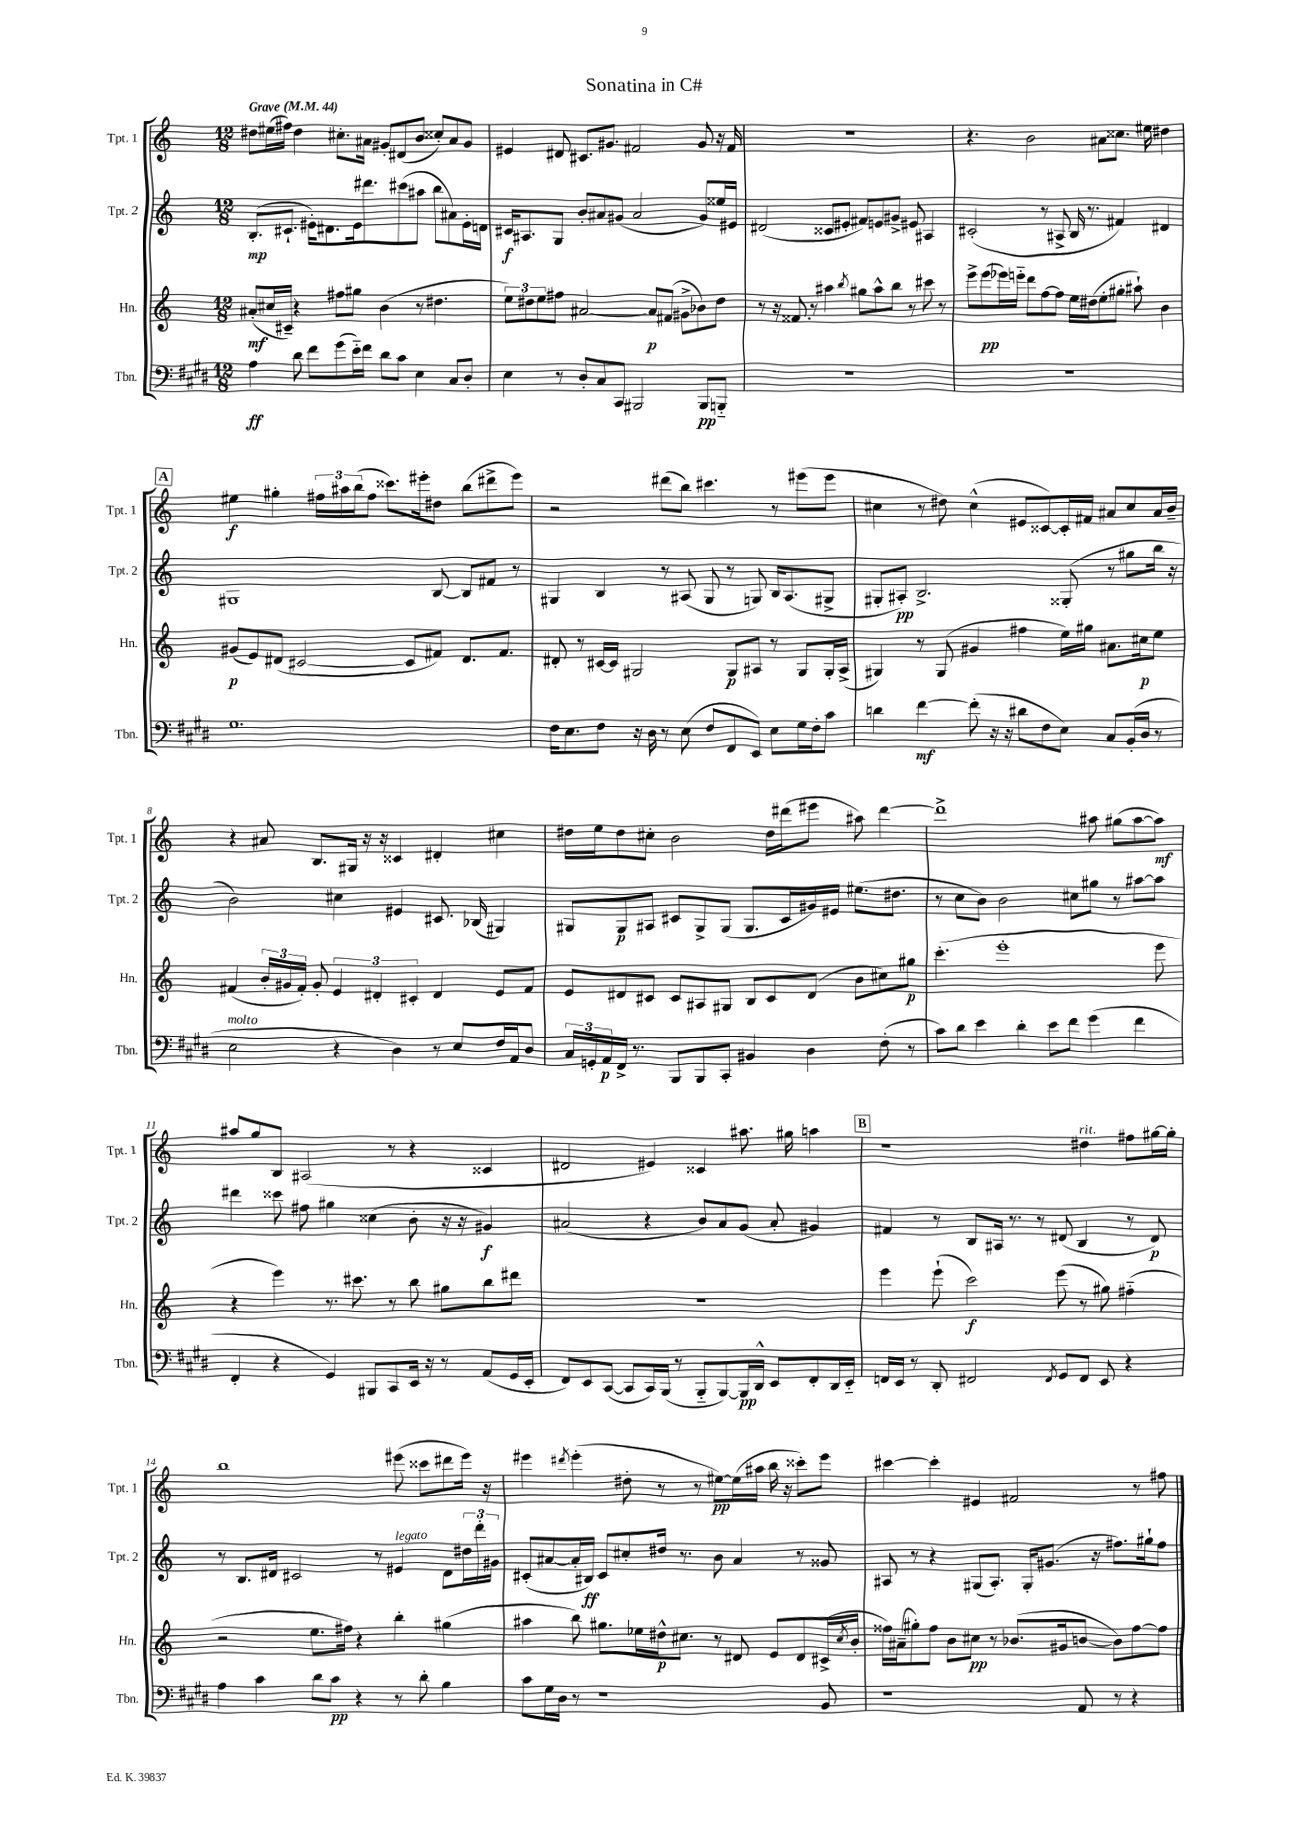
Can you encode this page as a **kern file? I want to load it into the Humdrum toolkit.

**kern	**kern	**kern	**kern
*staff4	*staff3	*staff2	*staff1
*clefF4	*clefG2	*clefG2	*clefG2
*k[f#c#g#d#]	*k[]	*k[]	*k[]
*M12/8	*M12/8	*M12/8	*M12/8
*MM44	*MM44	*MM44	*MM44
4A\	(8a#'/L	(8.B'/L	8dd#\L
.	16cc#/L	.	(16ee#\L
.	16c#~/JJ)	8.c#`/J	16ff#\JJ)
8d#\	4r	.	4dd#\
8f#\L	.	16e#'\LK)	.
.	.	8.d#\	.
(8g#\	8ff#\L	.	8.cc#'\L
16e'~\L)	8gg#\J	16e#\k	.
16f#\JJ	.	8.ddd#\	16a#\Jk
8d#\L	(4b\	.	8g#'/L
8c#\J	.	(8ccc#\	(8d#/
4E\	8r	8aa#\J	8b/J
.	4.dd#\	8bb\L	8cc##'/L)
8C#/L	.	8a#\)	8a#/
8D#'/J	.	16e#'\L	8g#/J
.	.	16d\JJ	.
=	=	=	=
4E\	12ee\L)	16c#/LK	4e#/
.	.	8.A#/	.
.	12dd#\	.	.
.	12ee\	.	.
8r	8ff#\J	8G/J	8d#/
8D#'/L	[2a#/	8b'/L	8.c#/L
8C#/	.	8a#/	.
.	.	.	8.g#/J
8CC#/J	.	(8g#/J	.
2BBB#/	.	2a#/	2f#/
.	8a#/]L	.	.
.	(8f#/J	.	.
.	8g#^\L	.	.
8BBB#/L	8b-\)	8g#/L)	8g#/
8BBB'~/J	8dd#\J	16ee##/L	16r
.	.	16e#/JJ	16f#/
=	=	=	=
1.r	8r	(2d#/	1.r
.	16r	.	.
.	8.f##/	.	.
.	8r	.	.
.	4aa#\	8c##/L	.
.	.	8e#'/J	.
.	8qbb/	.	.
.	8gg#\L	8f#/L)	.
.	8aa#^^\	8e/	.
.	8bb\J	8g#^/J	.
.	8r	8e#/	.
.	8ccc#\	4A#/	.
.	8r	.	.
=	=	=	=
1.r	8eee^\L	(2c#'/	4.r
.	(8eee\	.	.
.	16eee-\L)	.	.
.	16eee'~\JJ	.	.
.	8ddd\L	.	2b\
.	[8ff\	8r	.
.	8ff\]J	8A#^/	.
.	16ee\LL	16B/	.
.	(16dd#\J	8.r	.
.	8ee'\	.	8a#\L
.	8gg#'\J	4f#/)	8.cc##\J
.	8aa#`\)	.	.
.	.	.	16ee#\
.	4b\	4d#/	4dd#\
=	=	=	=
1.G#	(8g#/L	1G#	4ee#\
.	8e/)	.	.
.	(8d#/J	.	4gg#'\
.	[2c#/	.	.
.	.	.	24ff#\LL
.	.	.	24aa#\
.	.	.	(24bb\J
.	.	.	8ff#\J
.	.	.	8.ccc##\L)
.	8c#/]L	.	.
.	.	.	16eee#'\k
.	8f#/J)	[8B/	8dd#\J
.	8.d#/L	8B/]L	(8bb\L
.	.	8f#/J	8ddd#^\
.	8.f#/J	.	.
.	.	8r	8eee#\J)
=	=	=	=
16F#\LK	8d#'/	4G#/	2r
8.E\	.	.	.
.	8r	.	.
8F#\J	[16c#/LL	4B/	.
.	16c#/]JJ	.	.
16r	2G#/	.	.
16D#\	.	.	.
8r	.	8r	(8ddd#\L
(8E\	.	(8A#/	8bb\J)
8F#/L	.	8G#/	4.ccc#\
8FF#/	8G#/L	8r	.
8EE/J)	8A#/J	8G/)	.
8E\L	8r	16B/LK	8r
.	.	(8.A#/	.
16G#\L	8G#/L	.	(8eee#\L
16F#'\J	.	.	.
8c#\J	16G#'/L	8G#^/J	8eee#\J
.	(16A#^/JJ	.	.
=	=	=	=
4d\	4G#/)	8G#'/L	4cc#\
.	.	8A#'/J)	.
[4f#\	8r	2.B^/	8r
.	(8G#/	.	8dd#\)
(8f#'\]	4g#/	.	(4cc#^^\
16r	.	.	.
16r	.	.	.
8d#\L	4ff#\	.	8e#/L
8F#\	.	.	[8c##/)
8E\J)	16ee\LL)	(8G##'/	16c##'/]L
.	16gg#\JJ	.	16f#/JJ
8C#/L	8.a#\L	8r	8a#/L
(16BB'/L	.	8gg#\L	8cc#/
16D#/JJ	16cc#\k	.	.
8r	8ee\J	16bb\Jk	16a#/L
.	.	16r	16b~/JJ
=	=	=	=
2E\	(4f#/	2b\)	4r
.	24b'/LL	.	8a#/
.	24g#/	.	.
.	24f#'/JJ)	.	.
.	8g#'/	.	8.B/L
4r	6e/	4cc#\	.
.	.	.	16G#/Jk
.	.	.	16r
.	6d#'/	.	.
.	.	.	16r
4D#\)	.	4e#/	4c##/
.	6c#'/	.	.
8r	4d#/	8.c#/	4d#'/
8E/L	.	.	.
.	.	(16B-/	.
16F#/L	8e/L	4G#/)	4cc#\
16AA/J	.	.	.
8D#/J	8f#/J	.	.
=	=	=	=
24C#/LL	8e/L	8G#/L	16dd#\LL
24GG'/	.	.	.
.	.	.	16ee\J
24AA/	.	.	.
16FF#^/JJ	8d#/	8G#/	8dd#\
8.r	.	.	.
.	8c#/J	8A#/J	8cc#'\J
8BBB/L	8c#/L	8c#/L	2b\
8BBB/	8A#/	8G#^/	.
8CC#'/J	8G#/J	(8G#/J	.
4BB#/	8B/L	8.G#/L	.
.	8c#/	.	16dd#\LL
.	.	16c#/L	(16ddd#\J
4D#\	(8d#/J	16g#/)	8eee#\J
.	.	16e#/JJ	.
.	8b\L	(8.ee#\L	8aa#\)
(8F#'\	8cc#\)	.	[4ddd#\
.	.	8.dd#\J	.
8r	8gg#\J	.	.
=	=	=	=
8c#\L)	(4.ccc'\	8r	1ddd#^]
8d#\J	.	8cc\L	.
4e\	.	8b\J)	.
.	1eee'	2b\	.
4d#'\	.	.	.
8e\L	.	.	.
8f#\J	.	8cc#\L	.
(4g#\	.	8gg#\J	8aa#\
.	.	8r	(8gg#\L
4f#\	.	[8aa#\L	[8aa#\
.	8eee\	8aa#\]J	8aa#\]J)
=	=	=	=
4FF#'/	4r	4ddd#\	8aa#/L
.	.	.	8gg/
4r	4eee\)	8ccc##\	8B/J
.	.	8ff#\	(2A#/
4GG#/)	8.r	4gg#\	.
.	8.ccc#\	.	.
8BBB#/L	.	(4cc##\	.
8CC#/	8r	.	8r
16EE/Jk	8bb\	8b'\	4r
16r	.	.	.
8r	8gg#\L	16r	.
.	.	16r	.
(8AA/L	8bb\	4g#/)	4c##/
16GG#/L	8ddd#\J	.	.
16EE'/JJ	.	.	.
=	=	=	=
8FF#/L)	1.r	(2a#/	2d#/
8EE/	.	.	.
([8CC#/J	.	.	.
8CC#/]L	.	.	.
16CC#/L)	.	4r	4e#/)
(16BBB/JJ	.	.	.
8r	.	.	.
8BBB'~/L	.	8b/L)	4c##/
[8BBB/)	.	8a#/	.
16BBB/]L	.	(8g/J	8.aa#\
16DD#^^/JJ	.	.	.
8EE/L	.	8a#'/	.
.	.	.	16gg#\
8FF#'/	.	4g#/)	4aa\
16DD#/L	.	.	.
16EE'~/JJ	.	.	.
=	=	=	=
16FF/LL	4eee\	4f#/	1r
16EE/JJ	.	.	.
8r	.	.	.
8DD#'/	(8eee`\	8r	.
2FF#/	2ccc\)	8B/L	.
.	.	16A#/Jk	.
.	.	8.r	.
.	.	8r	.
8qFF#/	.	.	.
8GG#/L	(8eee\	(8d#/	.
8FF#/J	8r	4B/	4dd#\
8EE/	8gg#\)	.	.
4r	(4ff#'~\	8r	8ff#\L
.	.	8d#/)	[16gg#\L
.	.	.	16gg#'\]JJ
=	=	=	=
4A\	2r	8r	1bb
.	.	8.B/L	.
4c#\	.	.	.
.	.	16d#/Jk	.
.	.	2c#/	.
8d#\L	8.ee\L	.	.
8c#\J	.	.	.
.	16ff#\Jk)	.	.
4r	4r	.	.
.	.	8r	.
8r	4bb'\	4e#/	(8eee#\
8d#'\	.	.	8ccc##\L
4B\	(4gg#\	8d#\L	8ddd#\
.	.	24dd#\L	16eee#\Jk)
.	.	24ddd'\	.
.	.	.	16r
.	.	24g#\JJ	.
=	=	=	=
8c#\L	4aa#\	(8c#'/L	4eee#\
16G#\L	.	[8a#/	.
16D#\JJ	.	.	.
.	.	.	8qddd#/
8r	8bb\)	16a#'/]L	(4eee#'\
.	.	16B#/JJ)	.
1r	8.gg#\L	8c#/L	.
.	.	8cc#'/	8dd#'\
.	16ee-\L	.	.
.	16dd#^^\J	16dd#/Jk	8r
.	8.cc#\J	8.r	.
.	.	.	8r
.	8r	8b\	[8ee#\L)
.	8d#/	4a#/	(16ee#\]L
.	.	.	16aa#\JJ
.	8e/L	.	16bb\
.	.	.	16r
.	8d#/	8r	8ccc##'\L)
8BB/	(16c#^/L	8g##/	8eee#\J
.	8qcc#/	.	.
.	16b'/JJ	.	.
=	=	=	=
1r	16ff##\LL)	8A#/	[4ccc#\
.	(16a#~\J	.	.
.	8gg#'\)	8r	.
.	8ff##\J	4r	4ccc#'\]
.	8b\L	.	.
.	8cc#\J	(8G#/L	4e#/
.	8r	8.A#'/J)	.
.	(8.b-/L	.	2f#/
.	.	16G#'/LK	.
.	.	(8.g#/J	.
.	16g#/k	.	.
8AA/	[8b/J	.	.
.	.	16r	.
8r	8b\]L)	8.ff#\L)	.
4r	[8ff##\	.	8r
.	.	16gg#`\k	.
.	8ff##\]J	8ff#\J	8ff#\
==	==	==	==
*-	*-	*-	*-
